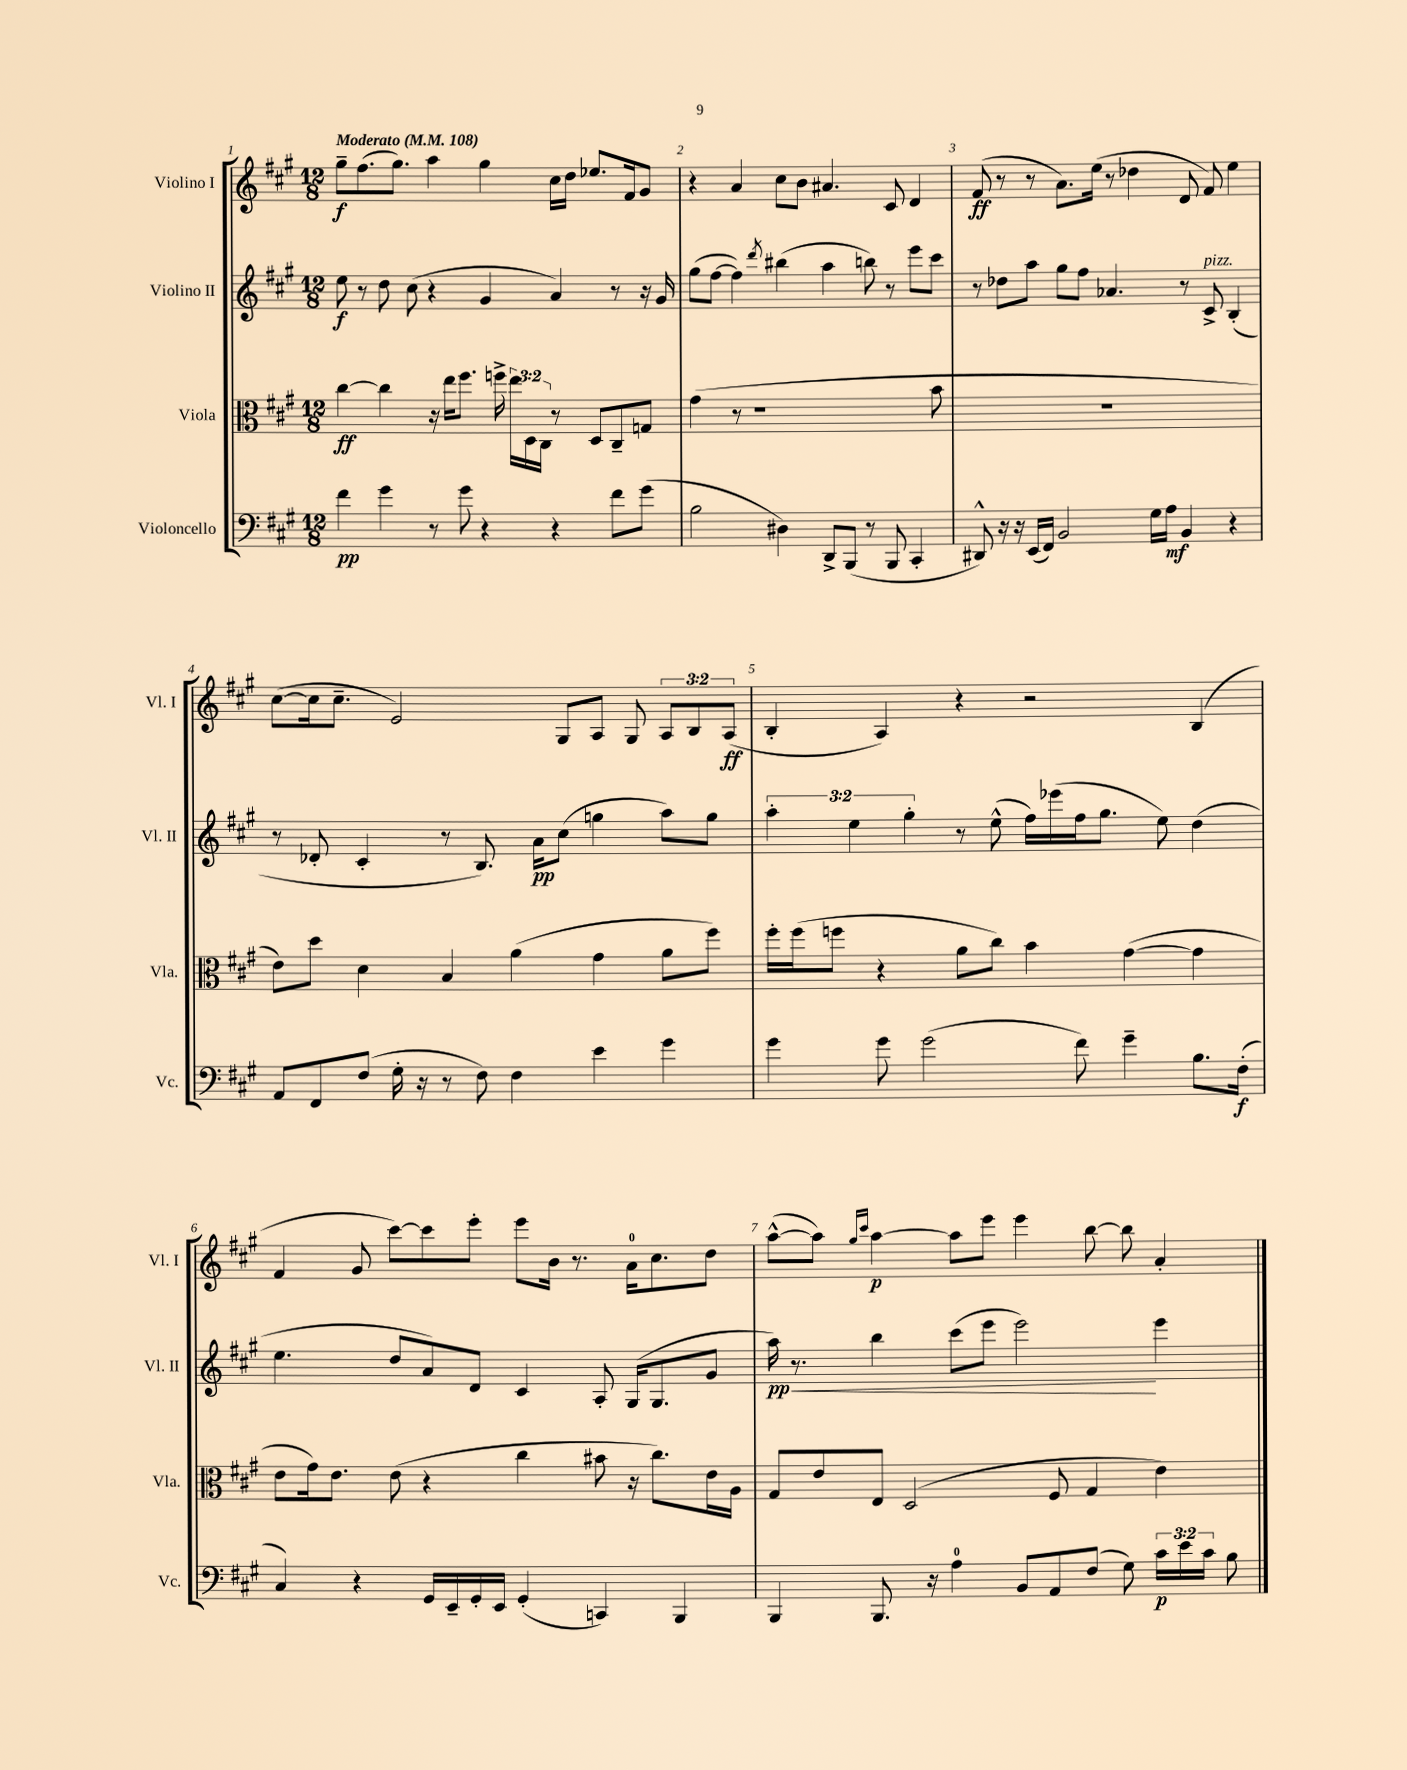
<<
\new StaffGroup <<
\new Staff = "s0" \with { instrumentName = "Violino I" shortInstrumentName = "Vl. I" } {
    \clef treble \key a \major \numericTimeSignature \time 12/8 \override Staff.TupletNumber.text = #tuplet-number::calc-fraction-text \tempo "Moderato" 4 = 108
    \autoBeamOff gis''8[--\f fis''8.( gis''8.]) a''4 gis''4 cis''16[ d''16] ees''8.[ fis'16 gis'8] |
    r4 a'4 cis''8[ b'8] ais'4. cis'8 d'4 |
    fis'8\ff( r8 r8 a'8.[) e''16]( r8 des''4 d'8 fis'8) e''4 |
    cis''8[~( cis''16 cis''8.]-- e'2) gis8[ a8] gis8 \tuplet 3/2 { a8[ b8 a8]\ff( } |
    b4-. a4) r4 r2 b4( |
    fis'4 gis'8 cis'''8[~) cis'''8 e'''8]-. e'''8[ b'16] r8. a'16[-0 cis''8. d''8] |
    a''8[~-^( a''8]) \grace { gis''16[ cis'''16] } a''4~\p a''8[ e'''8] e'''4 b''8~ b''8 a'4-. \bar "|." |
}
\new Staff = "s1" \with { instrumentName = "Violino II" shortInstrumentName = "Vl. II" } {
    \clef treble \key a \major \numericTimeSignature \time 12/8 \override Staff.TupletNumber.text = #tuplet-number::calc-fraction-text
    \autoBeamOff e''8\f r8 d''8 cis''8( r4 gis'4 a'4) r8 r16 gis'16 |
    gis''8[( fis''8]~ fis''4) \acciaccatura { d'''8 } bis''4( a''4 b''8) r8 e'''8[ cis'''8] |
    r8 des''8[ a''8] gis''8[ fis''8] aes'4. r8 cis'8->^\markup { \italic "pizz." } b4-.( |
    r8 des'8-. cis'4-. r8 b8.) a'16[\pp cis''8]( g''4 a''8[) g''8] |
    \tuplet 3/2 { a''4-. e''4 gis''4-. } r8 e''8-^( fis''16[) ees'''16( fis''16 gis''8.] e''8) d''4( |
    e''4. d''8[ a'8) d'8] cis'4 a8-. gis16[( gis8. gis'8] |
    a''16\pp\<) r8. b''4 cis'''8[( e'''8] e'''2\!) e'''4 \bar "|." |
}
\new Staff = "s2" \with { instrumentName = "Viola" shortInstrumentName = "Vla." } {
    \clef alto \key a \major \numericTimeSignature \time 12/8 \override Staff.TupletNumber.text = #tuplet-number::calc-fraction-text
    \autoBeamOff cis''4~\ff cis''4 r16 e''16[ fis''8.] f''16-> \tuplet 3/2 { e''16[ d16 cis16] } r8 d8[ cis8-- g8] |
    gis'4( r8 r1 b'8 |
    R1. |
    e'8[) d''8] d'4 b4 a'4( gis'4 a'8[ fis''8]) |
    fis''16[-. fis''16( f''8] r4 a'8[ cis''8]) b'4 gis'4~( gis'4 |
    e'8[ gis'16) e'8.] e'8( r4 cis''4 bis'8 r16 cis''8.[) e'16 a16] |
    gis8[ e'8 e8] d2( fis8 gis4 e'4) \bar "|." |
}
\new Staff = "s3" \with { instrumentName = "Violoncello" shortInstrumentName = "Vc." } {
    \clef bass \key a \major \numericTimeSignature \time 12/8 \override Staff.TupletNumber.text = #tuplet-number::calc-fraction-text
    \autoBeamOff fis'4\pp gis'4 r8 gis'8 r4 r4 fis'8[ gis'8]( |
    b2 dis4) d,8[-> b,,8]( r8 b,,8 cis,4-. |
    dis,8-^) r16 r16 e,16[( fis,16]) b,2 gis16[ a16]\mf b,4 r4 |
    a,8[ fis,8 fis8]( gis16-. r16 r8 fis8) fis4 e'4 gis'4 |
    gis'4 gis'8 gis'2( fis'8) gis'4-- b8.[ fis16]-.\f( |
    cis4) r4 gis,16[ e,16-- gis,16-. e,16] gis,4-.( c,4) b,,4 |
    b,,4 b,,8. r16 a4-0 b,8[ a,8 fis8]( gis8) \tuplet 3/2 { cis'16[\p e'16 cis'16] } b8 \bar "|." |
}
>>
>>
\layout { \context { \Score \override BarNumber.break-visibility = ##(#f #t #t) barNumberVisibility = #all-bar-numbers-visible } }
